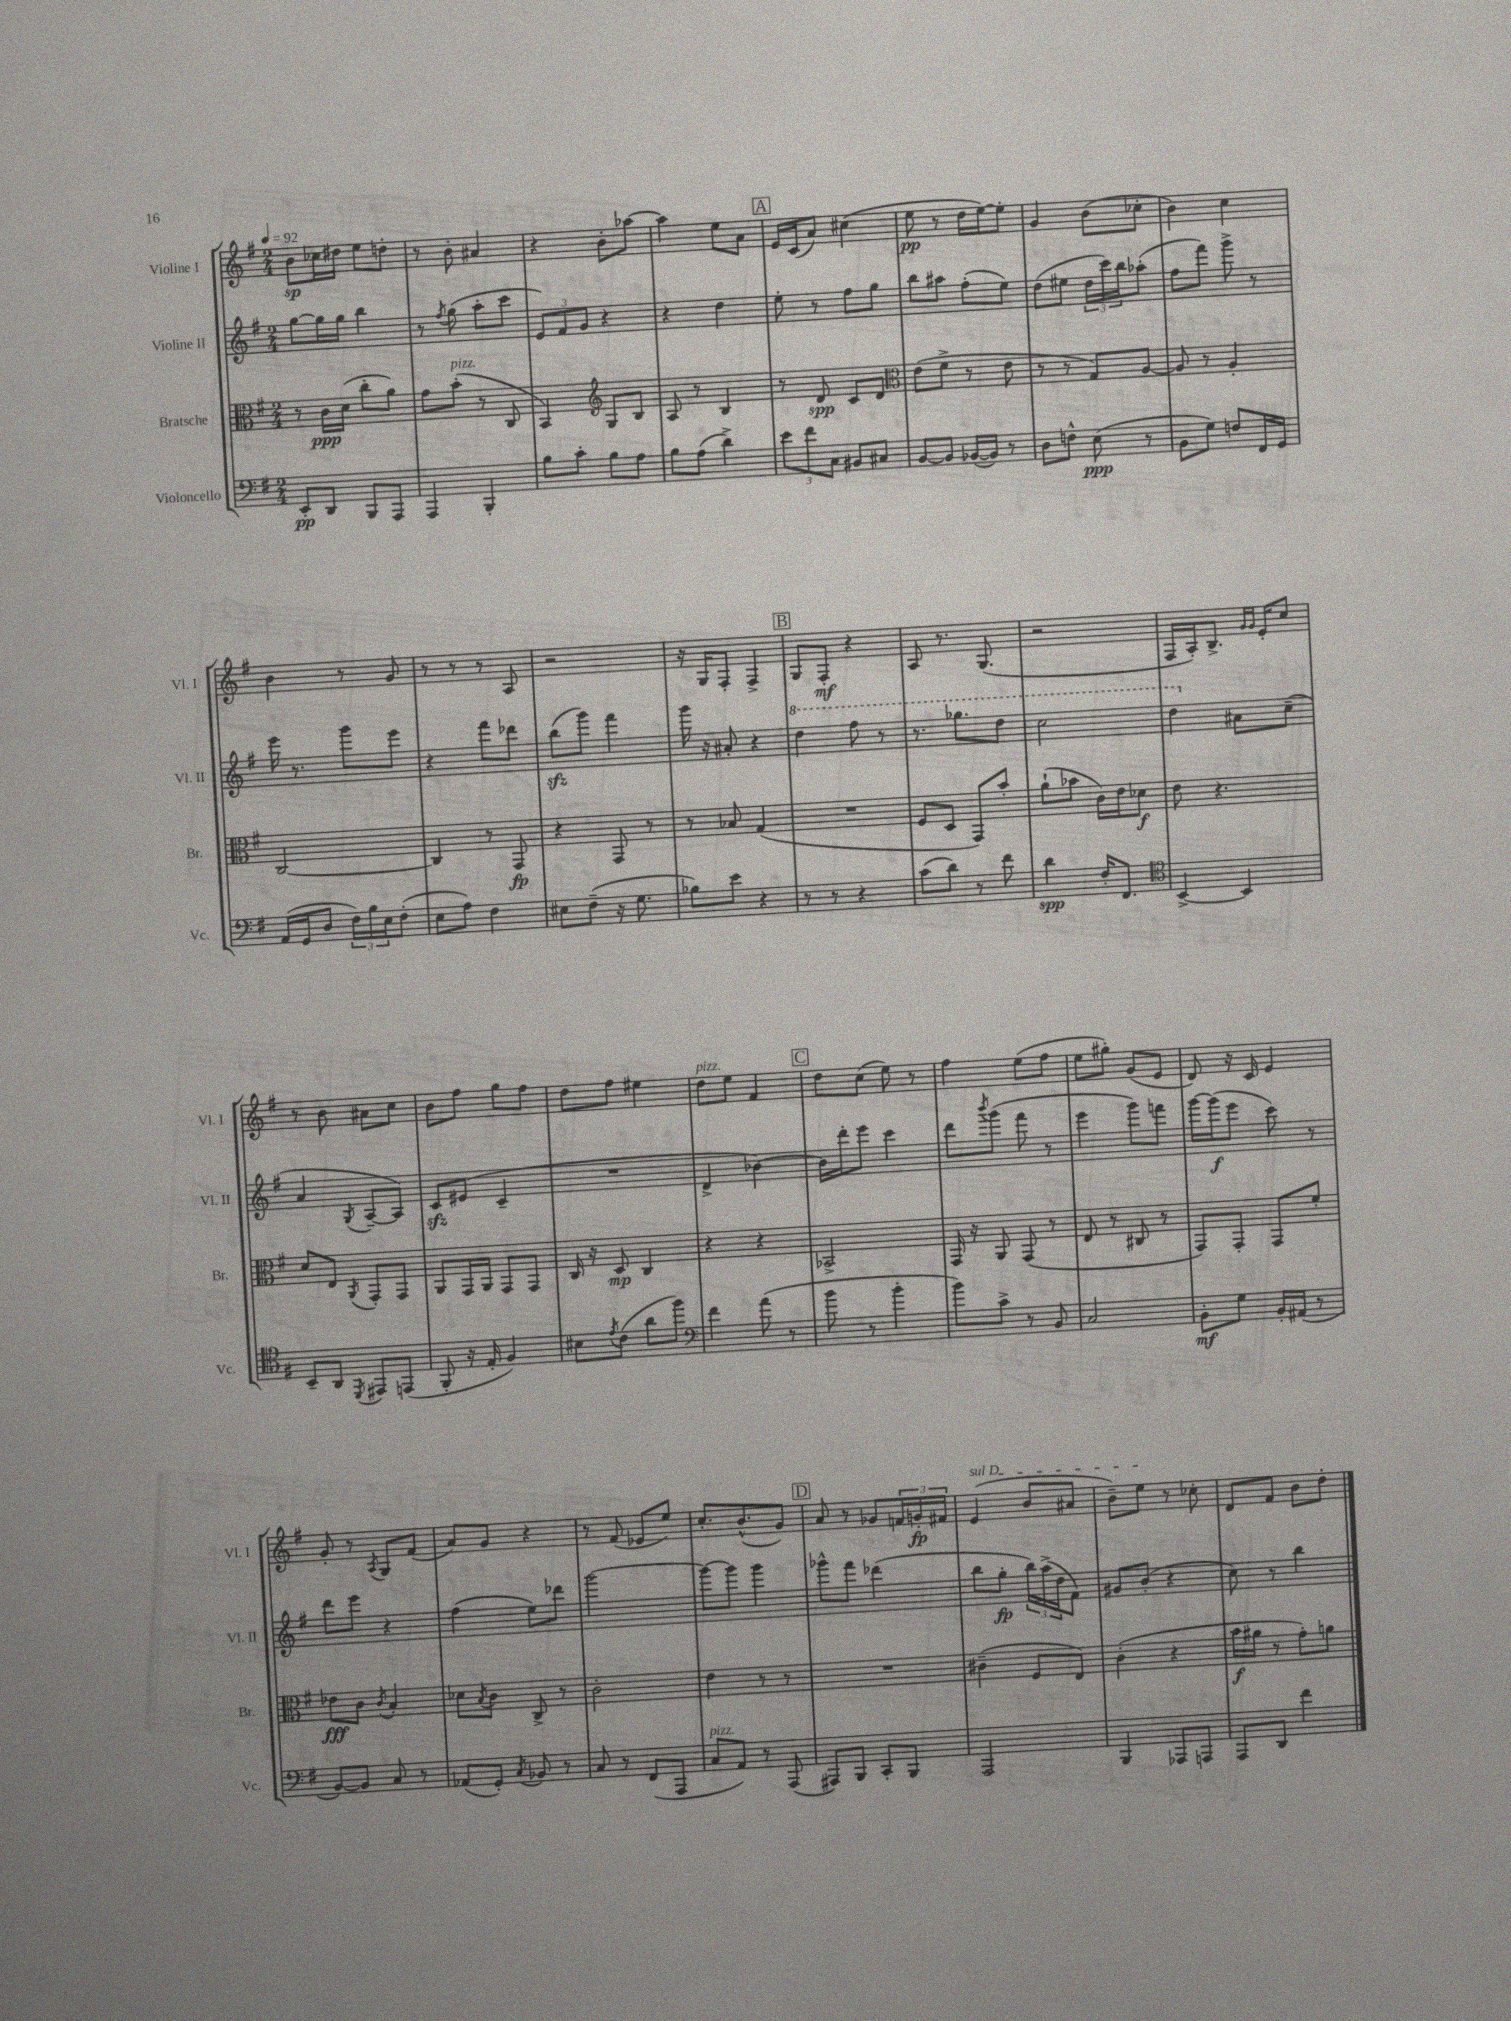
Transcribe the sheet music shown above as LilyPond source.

<<
\new StaffGroup <<
\new Staff = "s0" \with { instrumentName = "Violine I" shortInstrumentName = "Vl. I" } {
    \clef treble \key g \major \numericTimeSignature \time 2/4 \tempo 4 = 92
    b'8\sp ces''16 dis''16 e''8 d''8-. |
    r8 b'8-. ais'4 |
    r4 b'8-. aes''8~ |
    aes''4 e''8 a'8 |
    \mark \markup { \box "A" } e'16 c'16( a'8) cis''4( |
    e''8\pp r8 d''16 e''16~) e''8-. |
    g'4 b'8( ces''8-. |
    b'4) c''4 |
    b'4 r8 g'8 |
    r8 r8 r8 a8 |
    r2 |
    r16 g16 fis8-. fis4-> |
    \mark \markup { \box "B" } g8 fis8-.\mf r4 |
    a8 r8. g8.( |
    r2 |
    fis16 a16-.) b8.-> \grace { g'16 g'16 } e'16-. c''8 |
    r8 b'8 ais'8 c''8 |
    b'8 fis''8 g''8 fis''8 |
    d''8 fis''8 eis''4 |
    d''8^\markup { \italic "pizz." } e''8 fis'4 |
    \mark \markup { \box "C" } d''8 c''8( e''8) r8 |
    fis''4 e''8( fis''8 |
    e''8 gis''8-.) g'8( e'8 |
    d'8) r16 c'16 e'4 |
    g'8-. r8 \acciaccatura { a8 } g8 fis'8( |
    a'8) g'8 r4 |
    r8 fis'8( ees'8 e''8) |
    c''8.-. b'8.-^( g'8) |
    \mark \markup { \box "D" } a'8 r8 ges'8 \tuplet 3/2 { f'16 g'16-.\fp fis'16 } |
    \once \override TextSpanner.bound-details.left.text = \markup { \italic "sul D" } e'4\startTextSpan( b'8 ais'8 |
    b'8--) e''8\stopTextSpan r8 ces''8-. |
    d'8 fis'8 b'8 d''8-. \bar "|." |
}
\new Staff = "s1" \with { instrumentName = "Violine II" shortInstrumentName = "Vl. II" } {
    \clef treble \key g \major \numericTimeSignature \time 2/4
    g''8~ g''16 g''16 b''4 |
    r8 \acciaccatura { fis''8 } g''8( a''8-. c'''8 |
    \tuplet 3/2 { e'8) fis'8 g'8 } r4 |
    r4 d''4 |
    \mark \markup { \box "A" } e''8-. r8 fis''8 g''8 |
    b''8 ais''8 fis''8-.( e''8) |
    d''8( eis''8 \tuplet 3/2 { d''16 c'''16) b''16 } aes''8-.( |
    fis''8 fis'''8) g'''8-> r8 |
    e'''16 r8. g'''8 e'''8 |
    r4 fis'''8 des'''8 |
    b''8\sfz( g'''8) fis'''4 |
    g'''16 r16 ais'8-. r4 |
    \mark \markup { \box "B" } \ottava #1 d'''4 fis'''8 r8 |
    r8. ges'''8. d'''8 |
    c'''2 |
    d'''4 \ottava #0 ais'8 c''8--( |
    a'4 \acciaccatura { g8 } a8~-- a8) |
    c'8\sfz eis'8( c'4-- |
    R2 |
    d'4-> bes'4~) |
    \mark \markup { \box "C" } bes'16 d'''16-. e'''8 c'''4 |
    d'''8 \acciaccatura { b'''8 } g'''8( fis'''8 r8 |
    e'''4 g'''8) f'''8 |
    g'''16~ g'''16\f( e'''8 c'''8) r8 |
    d'''8 e'''8 r4 |
    fis''4( e''8) des'''8 |
    g'''2~ |
    g'''8~ g'''8 g'''4 |
    \mark \markup { \box "D" } ges'''8-^ fis'''8 des'''4( |
    b''8 g''8-.\fp \tuplet 3/2 { b''16) a''16->( d''16 } fis'8) |
    gis'8 b'8-.( r4 |
    c''8) r8 b''4 \bar "|." |
}
\new Staff = "s2" \with { instrumentName = "Bratsche" shortInstrumentName = "Br." } {
    \clef alto \key g \major \numericTimeSignature \time 2/4
    r8 c'16\ppp d'16( c''8-. a'8) |
    g'8 b'8-.^\markup { \italic "pizz." }( r8 c8 |
    b,4) \clef treble g8 b8 |
    a8 r8 b4 |
    \mark \markup { \box "A" } r8 d'8\spp c'8 d'8 |
    \clef alto e'8( fis'8-> r8 e'8 |
    r8 r8 g8) a8~ |
    a8 r8 a4-. |
    c2~ |
    c4 r8 g,8\fp |
    r4 g,8 r8 |
    r8 bes8 g4( |
    \mark \markup { \box "B" } R2 |
    fis8 d8 g,8) b'8-. |
    a'8-!( bes'8 c'16) e'16 des'8\f |
    e'8 r4. |
    d'8 e8 \acciaccatura { a,8 } g,8-. g,8 |
    a,8 g,16 a,16 g,8 g,8 |
    c16 r16 d8\mp c4 |
    r4 r4 |
    \mark \markup { \box "C" } bes,2-> |
    g,16 r16 a,8 g,8( r8 |
    e8 r8 cis8 r8 |
    g,8) g,8-. g,8 fis'8-. |
    ees'8\fff c'8 \acciaccatura { c'8 } b4-. |
    des'8 \acciaccatura { b8 } c'8 c8-> r8 |
    c'2-. |
    e'4 r8 r8 |
    \mark \markup { \box "D" } R2 |
    cis'4--( fis8 e8) |
    c'4-.( r4 |
    b'16\f ais'16 r8 g'8-.) a'8 \bar "|." |
}
\new Staff = "s3" \with { instrumentName = "Violoncello" shortInstrumentName = "Vc." } {
    \clef bass \key g \major \numericTimeSignature \time 2/4
    e,8-.\pp d,8 b,,8 a,,8 |
    a,,4 b,,4-. |
    b8 c'8-. b8 a8 |
    b8 a8( d'4->) |
    \mark \markup { \box "A" } \tuplet 3/2 { e'8 fis'8 c8 } bis,8 cis8 |
    b,8~ b,8 bes,16~( bes,16) r8 |
    d8 f8-^ e8\ppp( r8 |
    b,8 g8) f8 fis,16 g,16 |
    a,16( g,16 d8 \tuplet 3/2 { fis16) b16 e16 } fis8-.( |
    e8 a8) fis4 |
    eis8 fis8--( r16 g8. |
    bes8) e'8 r4 |
    \mark \markup { \box "B" } r8 r8 r4 |
    c'8( d'8) r8 fis'8 |
    d'4\spp fis16-. fis,8. |
    \clef tenor b,4~-> b,4 |
    b,8-- a,8 \acciaccatura { d,8 } eis,8 e,8( |
    fis,8-. r16 e16-. fis4) |
    bis8 \acciaccatura { e'8 } c'8( a'8 fis''8) |
    \clef bass fis'4 a'8( r8 |
    \mark \markup { \box "C" } b'8 r8 b'4-. |
    b'8) c'8-> r8 b,8 |
    c2 |
    b,8-.\mf g8 b,16-. ais,16( r8 |
    b,8~) b,8 c8 r8 |
    aes,8( g,8-.) \acciaccatura { c8 } bes,8 r8 |
    c8 r8 fis,8( a,,8 |
    c8^\markup { \italic "pizz." } a,8) r8 a,,8( |
    \mark \markup { \box "D" } ais,,8) b,,8 c,8-. b,,8 |
    a,,2 |
    b,,4 aes,,8 a,,8 |
    a,,8 d,8 fis'4 \bar "|." |
}
>>
>>
\layout { \context { \Score \remove "Bar_number_engraver" } }
